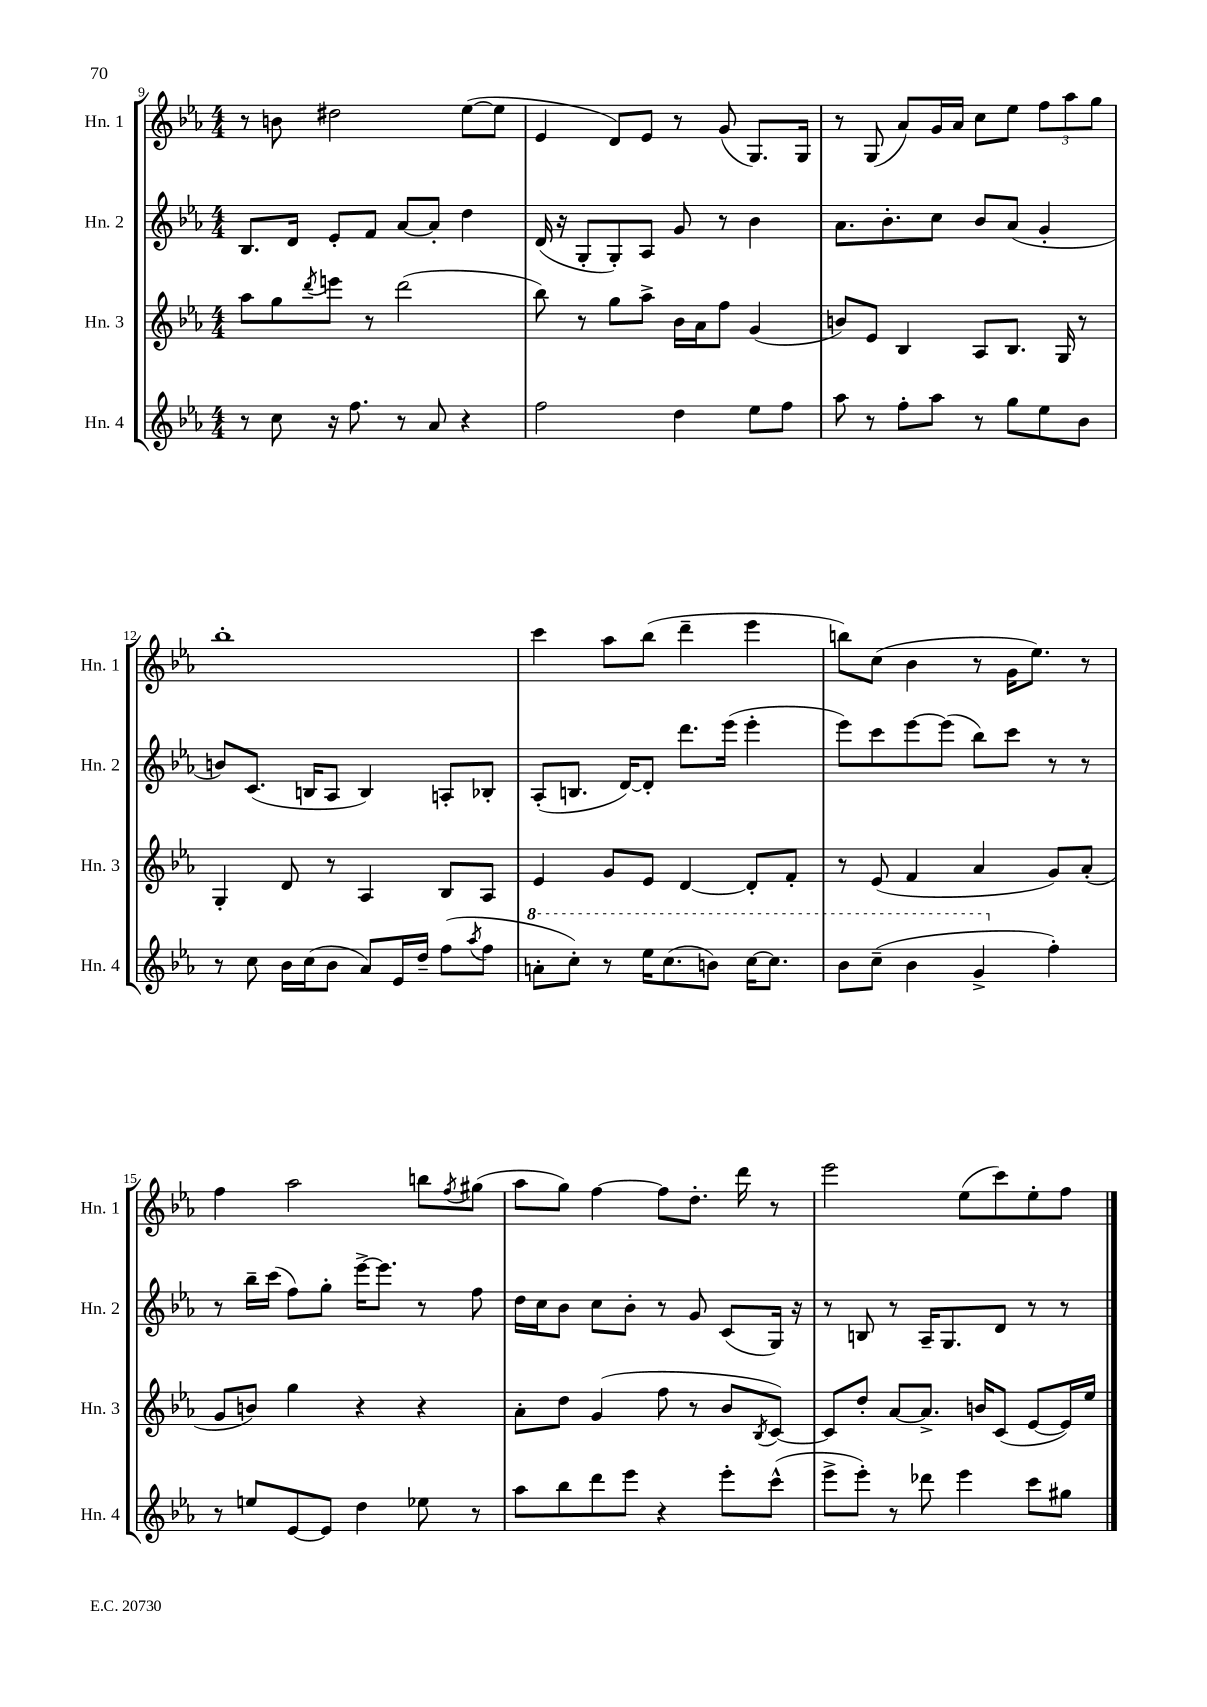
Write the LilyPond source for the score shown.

<<
\new StaffGroup <<
\new Staff = "s0" \with { instrumentName = "Hn. 1" shortInstrumentName = "Hn. 1" } {
    \clef treble \key ees \major \numericTimeSignature \time 4/4
    r8 b'8 dis''2 ees''8~( ees''8 |
    ees'4 d'8) ees'8 r8 g'8( g8.) g16 |
    r8 g8( aes'8) g'16 aes'16 c''8 ees''8 \tuplet 3/2 { f''8 aes''8 g''8 } |
    bes''1-. |
    c'''4 aes''8 bes''8( d'''4-- ees'''4 |
    b''8) c''8( bes'4 r8 g'16 ees''8.) r8 |
    f''4 aes''2 b''8 \acciaccatura { f''8 } gis''8( |
    aes''8 g''8) f''4~ f''8 d''8.-. d'''16 r8 |
    ees'''2 ees''8( c'''8) ees''8-. f''8 \bar "|." |
}
\new Staff = "s1" \with { instrumentName = "Hn. 2" shortInstrumentName = "Hn. 2" } {
    \clef treble \key ees \major \numericTimeSignature \time 4/4
    bes8. d'16 ees'8-. f'8 aes'8~ aes'8-. d''4 |
    d'16( r16 g8-. g8-.) aes8 g'8 r8 bes'4 |
    aes'8. bes'8.-. c''8 bes'8 aes'8( g'4-. |
    b'8) c'8.( b16 aes8 b4) a8-. bes8-. |
    aes8-.( b8. d'16~) d'8-. d'''8. ees'''16( ees'''4-. |
    ees'''8) c'''8 ees'''8~ ees'''8( bes''8) c'''8 r8 r8 |
    r8 bes''16-- c'''16( f''8) g''8-. ees'''16~-> ees'''8. r8 f''8 |
    d''16 c''16 bes'8 c''8 bes'8-. r8 g'8 c'8( g16) r16 |
    r8 b8 r8 aes16-- g8. d'8 r8 r8 \bar "|." |
}
\new Staff = "s2" \with { instrumentName = "Hn. 3" shortInstrumentName = "Hn. 3" } {
    \clef treble \key ees \major \numericTimeSignature \time 4/4
    aes''8 g''8 \acciaccatura { d'''8 } e'''8 r8 d'''2( |
    bes''8) r8 g''8 aes''8-> bes'16 aes'16 f''8 g'4( |
    b'8) ees'8 bes4 aes8 bes8. g16 r8 |
    g4-. d'8 r8 aes4 bes8 aes8 |
    ees'4 g'8 ees'8 d'4~ d'8-. f'8-. |
    r8 ees'8( f'4 aes'4 g'8) aes'8-.( |
    g'8 b'8) g''4 r4 r4 |
    aes'8-. d''8 g'4( f''8 r8 bes'8 \acciaccatura { bes8 } c'8~) |
    c'8 d''8-. aes'8~ aes'8.-> b'16 c'8( ees'8~ ees'16) ees''16 \bar "|." |
}
\new Staff = "s3" \with { instrumentName = "Hn. 4" shortInstrumentName = "Hn. 4" } {
    \clef treble \key ees \major \numericTimeSignature \time 4/4
    r8 c''8 r16 f''8. r8 aes'8 r4 |
    f''2 d''4 ees''8 f''8 |
    aes''8 r8 f''8-. aes''8 r8 g''8 ees''8 bes'8 |
    r8 c''8 bes'16 c''16( bes'8 aes'8) ees'16 d''16-- f''8( \acciaccatura { aes''8 } f''8 |
    \ottava #1 a''8-. c'''8-.) r8 ees'''16 c'''8.( b''8) c'''16~ c'''8. |
    bes''8 c'''8--( bes''4 g''4-> \ottava #0 f''4-.) |
    r8 e''8 ees'8~ ees'8 d''4 ees''8 r8 |
    aes''8 bes''8 d'''8 ees'''8 r4 ees'''8-. c'''8-^( |
    ees'''8-> ees'''8-.) r8 des'''8 ees'''4 c'''8 gis''8 \bar "|." |
}
>>
>>
\layout { \context { \Score currentBarNumber = #9 } }
